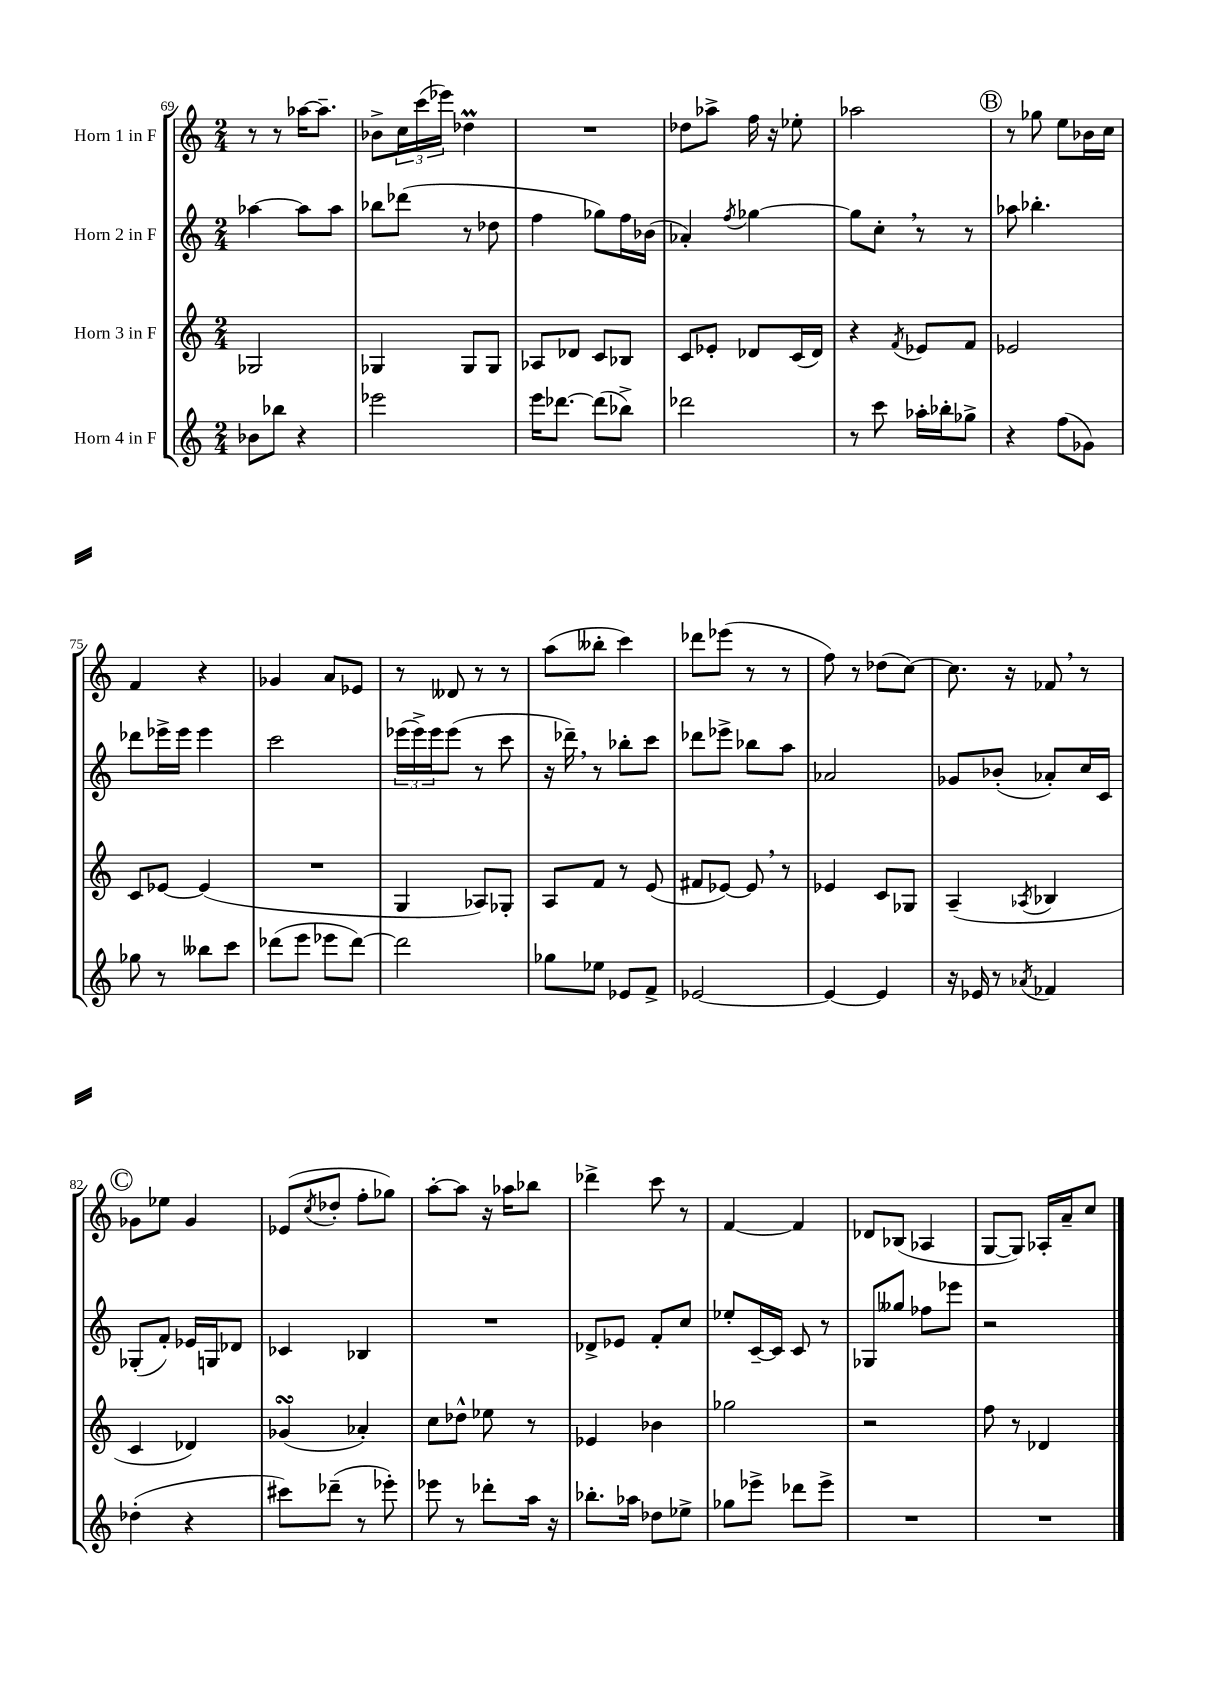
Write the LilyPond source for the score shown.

<<
\new StaffGroup <<
\new Staff = "s0" \with { instrumentName = "Horn 1 in F" } {
    \clef treble \key c \major \numericTimeSignature \time 2/4
    r8 r8 aes''16~ aes''8.-- |
    bes'8-> \tuplet 3/2 { c''16 c'''16( ees'''16) } des''4\prall |
    R2 |
    des''8 aes''8-> f''16 r16 ees''8-. |
    aes''2 |
    \mark \markup { \circle "B" } r8 ges''8 e''8 bes'16 c''16 |
    f'4 r4 |
    ges'4 a'8 ees'8 |
    r8 deses'8 r8 r8 |
    a''8( beses''8-. c'''4) |
    des'''8 ees'''8( r8 r8 |
    f''8) r8 des''8( c''8~) |
    c''8. r16 fes'8 \breathe r8 |
    \mark \markup { \circle "C" } ges'8 ees''8 ges'4 |
    ees'8( \acciaccatura { c''8 } des''8-. f''8-. ges''8) |
    a''8~-. a''8 r16 aes''16 bes''8 |
    des'''4-> c'''8 r8 |
    f'4~ f'4 |
    des'8 bes8( aes4 |
    g8~ g8) aes16-. a'16-- c''8 \bar "|." |
}
\new Staff = "s1" \with { instrumentName = "Horn 2 in F" } {
    \clef treble \key c \major \numericTimeSignature \time 2/4
    aes''4~ aes''8 aes''8 |
    bes''8 des'''8( r8 des''8 |
    f''4 ges''8) f''16 bes'16( |
    aes'4-.) \acciaccatura { f''8 } ges''4~ |
    ges''8 c''8-. \breathe r8 r8 |
    \mark \markup { \circle "B" } aes''8 bes''4.-. |
    des'''8 ees'''16-> ees'''16 ees'''4 |
    c'''2 |
    \tuplet 3/2 { ees'''16( ees'''16->) ees'''16 } ees'''8( r8 c'''8 |
    r16 des'''16--) \breathe r8 bes''8-. c'''8 |
    des'''8 ees'''8-> bes''8 a''8 |
    aes'2 |
    ges'8 bes'8-.( aes'8-.) c''16 c'16 |
    \mark \markup { \circle "C" } ges8-.( f'8-.) ees'16 g16 des'8 |
    ces'4 bes4 |
    R2 |
    des'8-> ees'8 f'8-. c''8 |
    ees''8-. c'16~-- c'16 c'8 r8 |
    ges8 geses''8 fes''8 ees'''8 |
    r2 \bar "|." |
}
\new Staff = "s2" \with { instrumentName = "Horn 3 in F" } {
    \clef treble \key c \major \numericTimeSignature \time 2/4
    ges2 |
    ges4 ges8 ges8 |
    aes8 des'8 c'8 bes8 |
    c'8 ees'8-. des'8 c'16( des'16) |
    r4 \acciaccatura { f'8 } ees'8 f'8 |
    \mark \markup { \circle "B" } ees'2 |
    c'8 ees'8~ ees'4( |
    R2 |
    g4 aes8) ges8-. |
    a8 f'8 r8 e'8( |
    fis'8 ees'8~) ees'8 \breathe r8 |
    ees'4 c'8 ges8 |
    a4--( \acciaccatura { aes8 } bes4 |
    \mark \markup { \circle "C" } c'4 des'4) |
    ges'4\turn( aes'4-.) |
    c''8 des''8-^ ees''8 r8 |
    ees'4 bes'4 |
    ges''2 |
    r2 |
    f''8 r8 des'4 \bar "|." |
}
\new Staff = "s3" \with { instrumentName = "Horn 4 in F" } {
    \clef treble \key c \major \numericTimeSignature \time 2/4
    bes'8 bes''8 r4 |
    ees'''2 |
    e'''16 des'''8.~ des'''8( bes''8->) |
    des'''2 |
    r8 c'''8 aes''16-. bes''16-. ges''8-> |
    \mark \markup { \circle "B" } r4 f''8( ges'8) |
    ges''8 r8 beses''8 c'''8 |
    des'''8( e'''8 ees'''8 des'''8~) |
    des'''2 |
    ges''8 ees''8 ees'8 f'8-> |
    ees'2~ |
    ees'4~ ees'4 |
    r16 ees'16 r8 \acciaccatura { aes'8 } fes'4 |
    \mark \markup { \circle "C" } des''4-.( r4 |
    cis'''8) des'''8--( r8 ees'''8-.) |
    ees'''8 r8 des'''8-. a''16 r16 |
    bes''8.-. aes''16 des''8 ees''8-> |
    ges''8 ees'''8-> des'''8 ees'''8-> |
    R2 |
    R2 \bar "|." |
}
>>
>>
\layout { \context { \Score currentBarNumber = #69 } }
